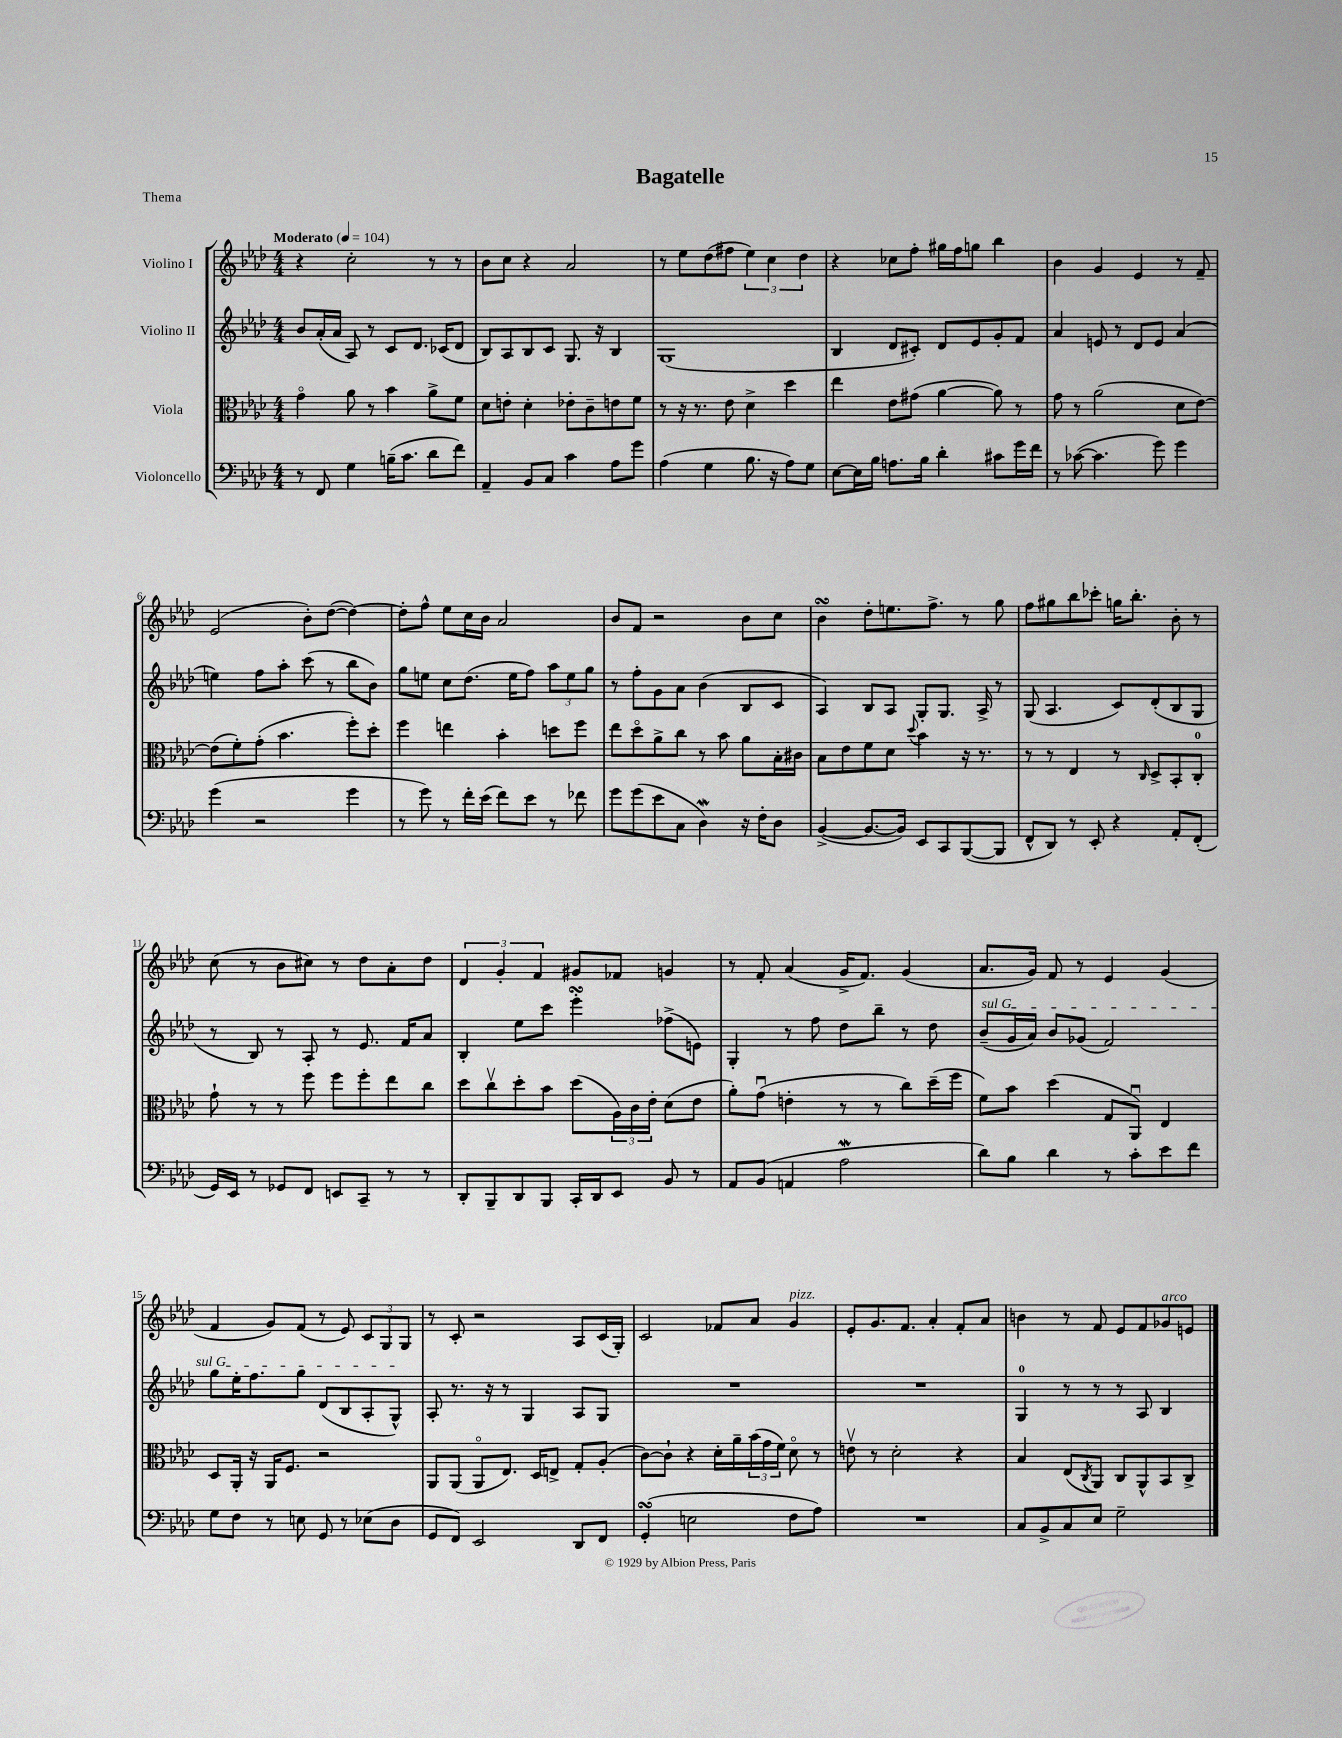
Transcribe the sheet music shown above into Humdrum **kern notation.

**kern	**kern	**kern	**kern
*part4	*part3	*part2	*part1
*staff4	*staff3	*staff2	*staff1
*I"Violoncello	*I"Viola	*I"Violino II	*I"Violino I
*clefF4	*clefC3	*clefG2	*clefG2
*k[b-e-a-d-]	*k[b-e-a-d-]	*k[b-e-a-d-]	*k[b-e-a-d-]
*M4/4	*M4/4	*M4/4	*M4/4
*MM104	*MM104	*MM104	*MM104
=1	=1	=1	=1
!	!	!	!LO:TX:a:B:t=Moderato
8r	4g\	8b-/L	4r
8FF/	.	(16a-'/L	.
.	.	16a-/JJ	.
4G\	8a-\	8A-/)	2cc'\
.	8r	8r	.
(16Bn~\KL	4b-\	8c/L	.
8.c\J	.	.	.
.	.	8.d-/J	.
8d-\L	8a-^\L	.	8r
.	.	(16c-X/KL	.
8f\J)	8f\J	8d-/J	8r
=2	=2	=2	=2
4AA-~/	8d-\L	8B-/L)	8b-\L
.	8en'\J	8A-/	8cc\J
8BB-/L	4d-'\	8B-/	4r
8C/J	.	8c/J	.
4c\	8e-X'\L	8.G/	2a-/
.	8c~\	.	.
.	.	16r	.
8A-\L	8en\	4B-/	.
8g\J	8f\J	.	.
=3	=3	=3	=3
(4A-\	8r	(1G	8r
.	16r	.	8ee-\L
.	8.r	.	.
4G\	.	.	(8dd-\
.	8e-\	.	8ff#X\J
8.B-\	4d-^\	.	6ee-\)
.	.	.	6cc\
16r	.	.	.
8A-\L)	4dd-\	.	.
.	.	.	6dd-\
8G\J	.	.	.
=4	=4	=4	=4
[8E-\L	4ee-\	4B-/	4r
16E-\L]	.	.	.
16B-\JJ	.	.	.
8.An\L	8e-\L	8d-/L	8cc-X\L
.	(8g#X\J	8c#X'/J)	8ff'\J
16B-\Jk	.	.	.
4d-'\	[4a-\	8d-/L	16gg#X\LL
.	.	.	16ff\J
.	.	8e-/	8ggn\J
8c#X\L	8a-\])	8g'/	4bb-\
16g\L	8r	8f/J	.
16f\JJ	.	.	.
=5	=5	=5	=5
8r	8g\	4a-/	4b-\
([8c-X\	8r	.	.
4.c-\]	(2a-\	8en/	4g/
.	.	8r	.
.	.	8d-/L	4e-/
8g\)	.	8e/J	.
4g\	8d-\L	(4a-/	8r
.	[8e-\J)	.	8f~/
!!LO:LB:g=z
=6	=6	=6	=6
(4g\	(8e-\L]	4een\)	(2e-/
.	8f'\)	.	.
2r	(8g'\J	8ff\L	.
.	4.b-\	8aa-'\J	.
.	.	(8ccc\	8b-'\L)
.	.	8r	([8dd-\J
4g\	8ff'\L)	8bb-\L	4dd-\_)
.	8dd-'\J	8b-\J)	.
=7	=7	=7	=7
8r	4ff\	8gg\L	8dd-'\L]
8g\)	.	8een\J	8ff^^\J
8r	4een\	8cc\L	8ee-\L
16f'\LL	.	(8.dd-\J	16cc\L
(16e-\JJ	.	.	16b-\JJ
8f\L)	4b-'\	.	2a-/
.	.	16ee\KL	.
8e-\J	.	8ff\J)	.
8r	8ddn\L	12aa-\L	.
.	.	12ee\	.
8f-X\	8ff\J	.	.
.	.	12gg\J	.
=8	=8	=8	=8
8g\L	8ee-\L	8r	8b-/L
(8g\	8dd-\	8ff'\L	8f/J
8e-\	8a-^\	8g\	2r
8C\J	8cc\J	8a-\J	.
4D-w\)	8r	(4b-\	.
.	8b-\	.	.
16r	8a-\L	8B-/L	8b-\L
16F'\KL	.	.	.
8D-\J	16B-'\L	8c/J	8cc\J
.	16c#X\JJ	.	.
=9	=9	=9	=9
([4BB-^/	8B-\L	4A-/)	4b-sSSS\
.	8e-\	.	.
8.BB-/L_	8f\	8B-/L	8dd-'\L
.	8d-\J	8A-/J	8.een\
16BB-/Jk])	.	.	.
.	8qqdd-/	.	.
8EE-/L	4b-\	8G'/L	.
.	.	.	8.ff^\J
8CC/	.	8.G/J	.
([8BBB-/	16r	.	8r
.	8.r	16A-^/	.
8BBB-/J]	.	8r	8gg\
=10	=10	=10	=10
8FF^^/L	8r	(8G/	8ff\L
8DD-/J)	8r	4.A-/	8gg#X\
8r	4E-/	.	8bb-\
8EE-'/	.	.	8ccc-X'\J
4r	8r	8c/L)	16ggn\KL
.	.	.	8.bb-'\J
.	16qqC/	.	.
.	8D-^/L	(8d-'/	.
8AA-'/L	8BB-'/	8B-/	8b-'\
(8FF'/J	8C'/J	8G/J	8r
!!LO:LB:g=z
=11	=11	=11	=11
16GG/LL)	8g`\	8r	(8cc\
16EE-/JJ	.	.	.
8r	8r	8B-/)	8r
8GG-X/L	8r	8r	8b-\L
8FF/J	8ff\	8A-'/	8cc#X\J)
8EEn/L	8ff\L	8r	8r
8CC~/J	8ff'\	8.e-/	8dd-\L
8r	8ee-\	.	8a-'\
.	.	16f/KL	.
8r	8cc\J	8a-/J	8dd-\J
=12	=12	=12	=12
8DD-'/L	8dd-\L	4B-'/	6d-/
8BBB-~/	8ccv\	.	.
.	.	.	6g'/
8DD-/	8dd-'\	8ee-\L	.
.	.	.	6f/
8BBB-/J	8b-\J	8ccc\J	.
16CC'/LL	(8dd-\L	4eee-sSSS'\	8g#X/L
16DD-/J	.	.	.
8EE-/J	24A-\L)	.	8f-X/J
.	24c\	.	.
.	24e-'\JJ	.	.
8BB-/	(8d-\L	(8ff-X^\L	4gn/
8r	8e-\J	8en\J)	.
=13	=13	=13	=13
8AA-/L	8a-'\L)	4G'/	8r
(8BB-/J	(8gu\J	.	8f'/
4AAn/	4en'\	8r	(4a-/
.	.	8ff\	.
2A-w\	8r	8dd-\L	16g^/KL
.	.	.	8.f/J)
.	8r	8bb-~\J	.
.	8cc\L)	8r	(4g/
.	(16dd-~\L	8dd-\	.
.	16ff\JJ	.	.
=14	=14	=14	=14
!	!	!LO:TX:a:i:t=sul G	!
8d-\L)	8f\L)	(8b-~/L	8.a-/L
8B-\J	8b-\J	16g/L	.
.	.	16a-/JJ)	16g/Jk)
4d-\	(4dd-\	8b-/L	8f/
.	.	(8g-X/J	8r
8r	8G/L	2f/)	4e-/
8c'\L	8AA-u/J)	.	.
8e-\	4E-/	.	(4g/
8f\J	.	.	.
!!LO:LB:g=z
=15	=15	=15	=15
8G\L	8D-/L	8gg\L	4f/
8F\J	16AA-'/Jk	16ee-'\K	.
.	16r	8.ff\	.
8r	16AA-/KL	.	8g/L)
.	8.F/J	.	.
8En\	.	8gg\J	(8f/J
8GG/	2r	(8d-/L	8r
8r	.	8B-/	8e-/)
(8E-X\L	.	8A-'/	12c/L
.	.	.	12G/
8D-\J	.	8G^^/J)	.
.	.	.	12G/J
=16	=16	=16	=16
8GG/L	8AA-/L	8A-'/	8r
8FF/J)	(8AA-/J	8.r	8c'/
2EE-/	8AA-/L	.	2r
.	.	16r	.
.	8.E-/J)	8r	.
.	.	4G/	.
.	16D-/KL	.	.
.	8En^/J	.	.
8DD-/L	8G'/L	8A-/L	8A-/L
8FF/J	(8A-'/J	8G/J	(16c/L
.	.	.	16G'/JJ)
=17	=17	=17	=17
(4GGsSsS'/	[8c\L)	1r	2c/
.	8c`\J]	.	.
2En\	4r	.	.
.	16d-'\LL	.	8f-X/L
.	16a-~\	.	.
.	(24b-\	.	8a-/J
.	24g\	.	.
.	24f\JJ)	.	.
!	!	!	!LO:TX:a:i:t=pizz.
8F\L	8d-\	.	4g/
8A-\J)	8r	.	.
=18	=18	=18	=18
1r	8env\	1r	8e-'/L
.	8r	.	8.g/
.	2d-'\	.	.
.	.	.	8.f/J
.	.	.	4a-'/
.	4r	.	8f'/L
.	.	.	8a-/J
=19	=19	=19	=19
8C/L	4B-/	4G/	4bn\
8BB-^/	.	.	.
8C/	(8E-/L	8r	8r
.	8qC/	.	.
8E-/J	8AA-/J)	8r	8f/
2G~\	8C/L	8r	8e-/L
.	8AA-^^/	8A-/	8f/
!	!	!	!LO:TX:a:i:t=arco
.	8BB-/	4B-/	8g-X/
.	8C^/J	.	8en/J
==	==	==	==
*-	*-	*-	*-
